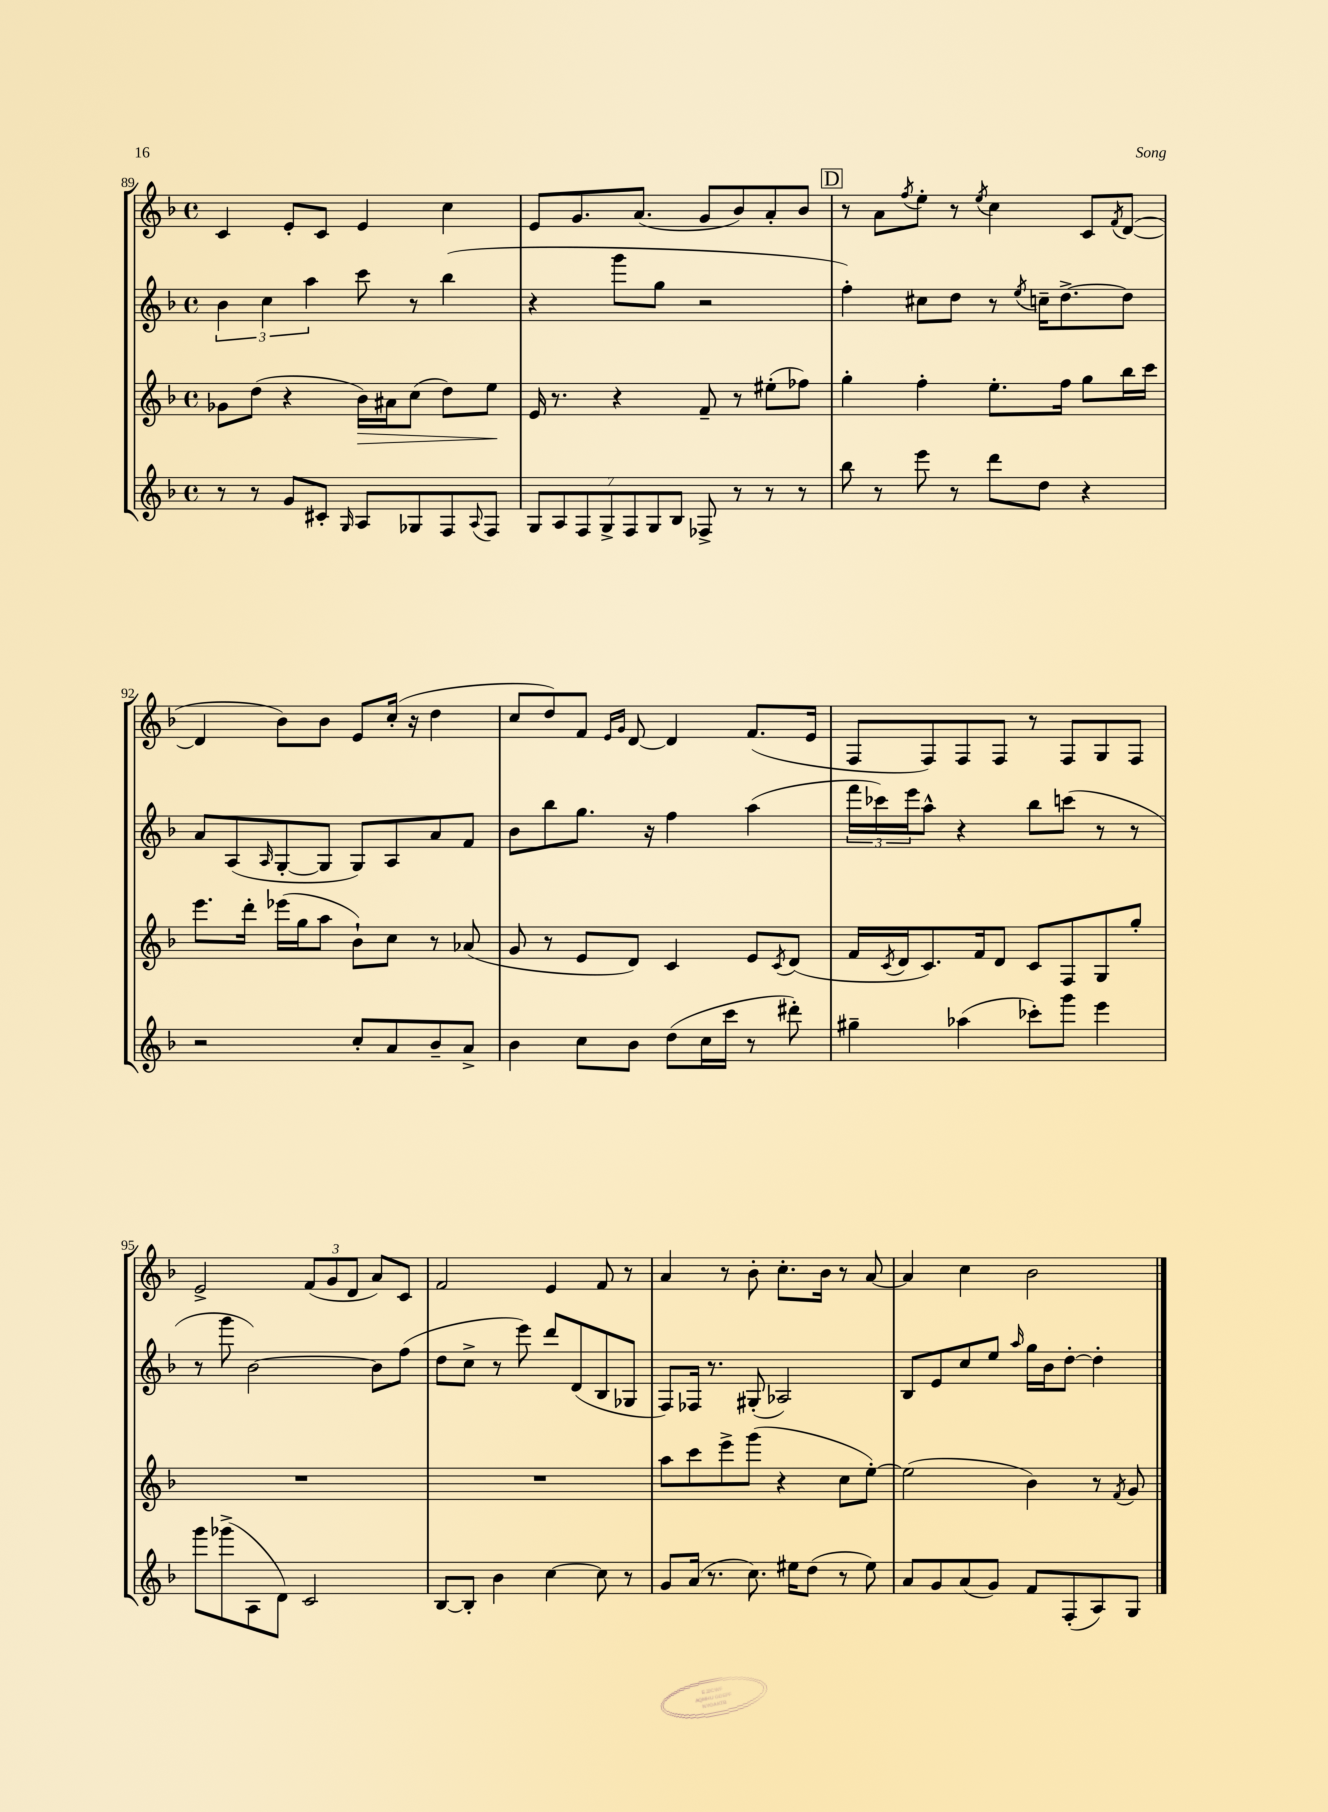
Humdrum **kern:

**kern	**kern	**kern	**kern
*staff4	*staff3	*staff2	*staff1
*clefG2	*clefG2	*clefG2	*clefG2
*k[b-]	*k[b-]	*k[b-]	*k[b-]
*M4/4	*M4/4	*M4/4	*M4/4
*met(c)	*met(c)	*met(c)	*met(c)
8r	8g-	6b-	4c
8r	(8dd	.	.
.	.	6cc	.
8g	4r	.	8e'
.	.	6aa	.
8c#'	.	.	8c
16qqG	.	.	.
8A	16b-)	8ccc	4e
.	16a#	.	.
8G-	(8cc	8r	.
8F	8dd)	(4bb-	4cc
8qqA	.	.	.
8F	8ee	.	.
=	=	=	=
14G	16e	4r	8e
.	8.r	.	.
14A	.	.	.
.	.	.	8.g
14F	.	.	.
14G^	.	.	.
.	4r	8ggg	.
14F	.	.	.
.	.	.	(8.a
14G	.	.	.
.	.	8gg	.
14B-	.	.	.
8F-^	8f~	2r	8g
8r	8r	.	8b-)
8r	(8ee#'	.	8a'
8r	8ff-)	.	8b-
=	=	=	=
8bb-	4gg'	4ff')	8r
8r	.	.	8a
.	.	.	8qff
8eee	4ff'	8cc#	8ee'
8r	.	8dd	8r
.	.	.	8qee
8ddd	8.ee'	8r	4cc
.	.	8qee	.
8dd	.	16cc~	.
.	16ff	[8.dd^	.
4r	8gg	.	8c
.	.	.	8qf
.	16bb-	8dd]	([8d
.	16ccc	.	.
=	=	=	=
2r	8.eee	8a	4d]
.	.	(8A	.
.	16ddd'	.	.
.	.	16qqA	.
.	(16eee-	[8G'	8b-)
.	16gg	.	.
.	8aa	8G]	8b-
8cc'	8b-`)	8G)	8e
8a	8cc	8A	(16cc'
.	.	.	16r
8b-~	8r	8a	4dd
8a^	(8a-	8f	.
=	=	=	=
4b-	8g	8b-	8cc
.	8r	8bb-	8dd)
8cc	8e	8.gg	8f
.	.	.	16qqe
.	.	.	16qqg
8b-	8d)	.	[8d
.	.	16r	.
(8dd	4c	4ff	4d]
16cc	.	.	.
16ccc	.	.	.
8r	8e	(4aa	(8.f
.	8qc	.	.
8ddd#')	(8d	.	.
.	.	.	16e
=	=	=	=
4gg#~	16f	24fff	8F
.	.	24ccc-)	.
.	8qc	.	.
.	16d	.	.
.	.	24eee	.
.	8.c)	8aa^^	8F)
(4aa-	.	4r	8F
.	16f	.	.
.	8d	.	8F
8ccc-')	8c	8bb-	8r
8ggg	8F	(8ccc	8F
4eee	8G	8r	8G
.	8gg'	8r	8F
=	=	=	=
8ggg	1r	8r	2e^
(8ggg-^	.	8ggg	.
8A	.	[2b-)	.
8d)	.	.	.
2c	.	.	(12f
.	.	.	12g
.	.	.	12d
.	.	8b-]	8a)
.	.	(8ff	8c
=	=	=	=
[8B-	1r	8dd	2f
8B-']	.	8cc^	.
4b-	.	8r	.
.	.	8eee)	.
[4cc	.	8ddd	4e
.	.	(8d	.
8cc]	.	8B-	8f
8r	.	8G-	8r
=	=	=	=
8g	8aa	8F)	4a
(16a	8ccc	16F-	.
8.r	.	8.r	.
.	8eee^	.	8r
8.cc)	(8ggg	(8G#'	8b-'
.	4r	2A-)	8.cc'
16ee#	.	.	.
(8dd	.	.	.
.	.	.	16b-
8r	8cc	.	8r
8ee#)	[8ee')	.	[8a
=	=	=	=
8a	(2ee]	8B-	4a]
8g	.	8e	.
(8a	.	8cc	4cc
8g)	.	8ee	.
.	.	16qqaa	.
8f	4b-)	16gg	2b-
.	.	16b-	.
(8F'	.	[8dd'	.
8A)	8r	4dd']	.
.	8qf	.	.
8G	8g	.	.
==	==	==	==
*-	*-	*-	*-
